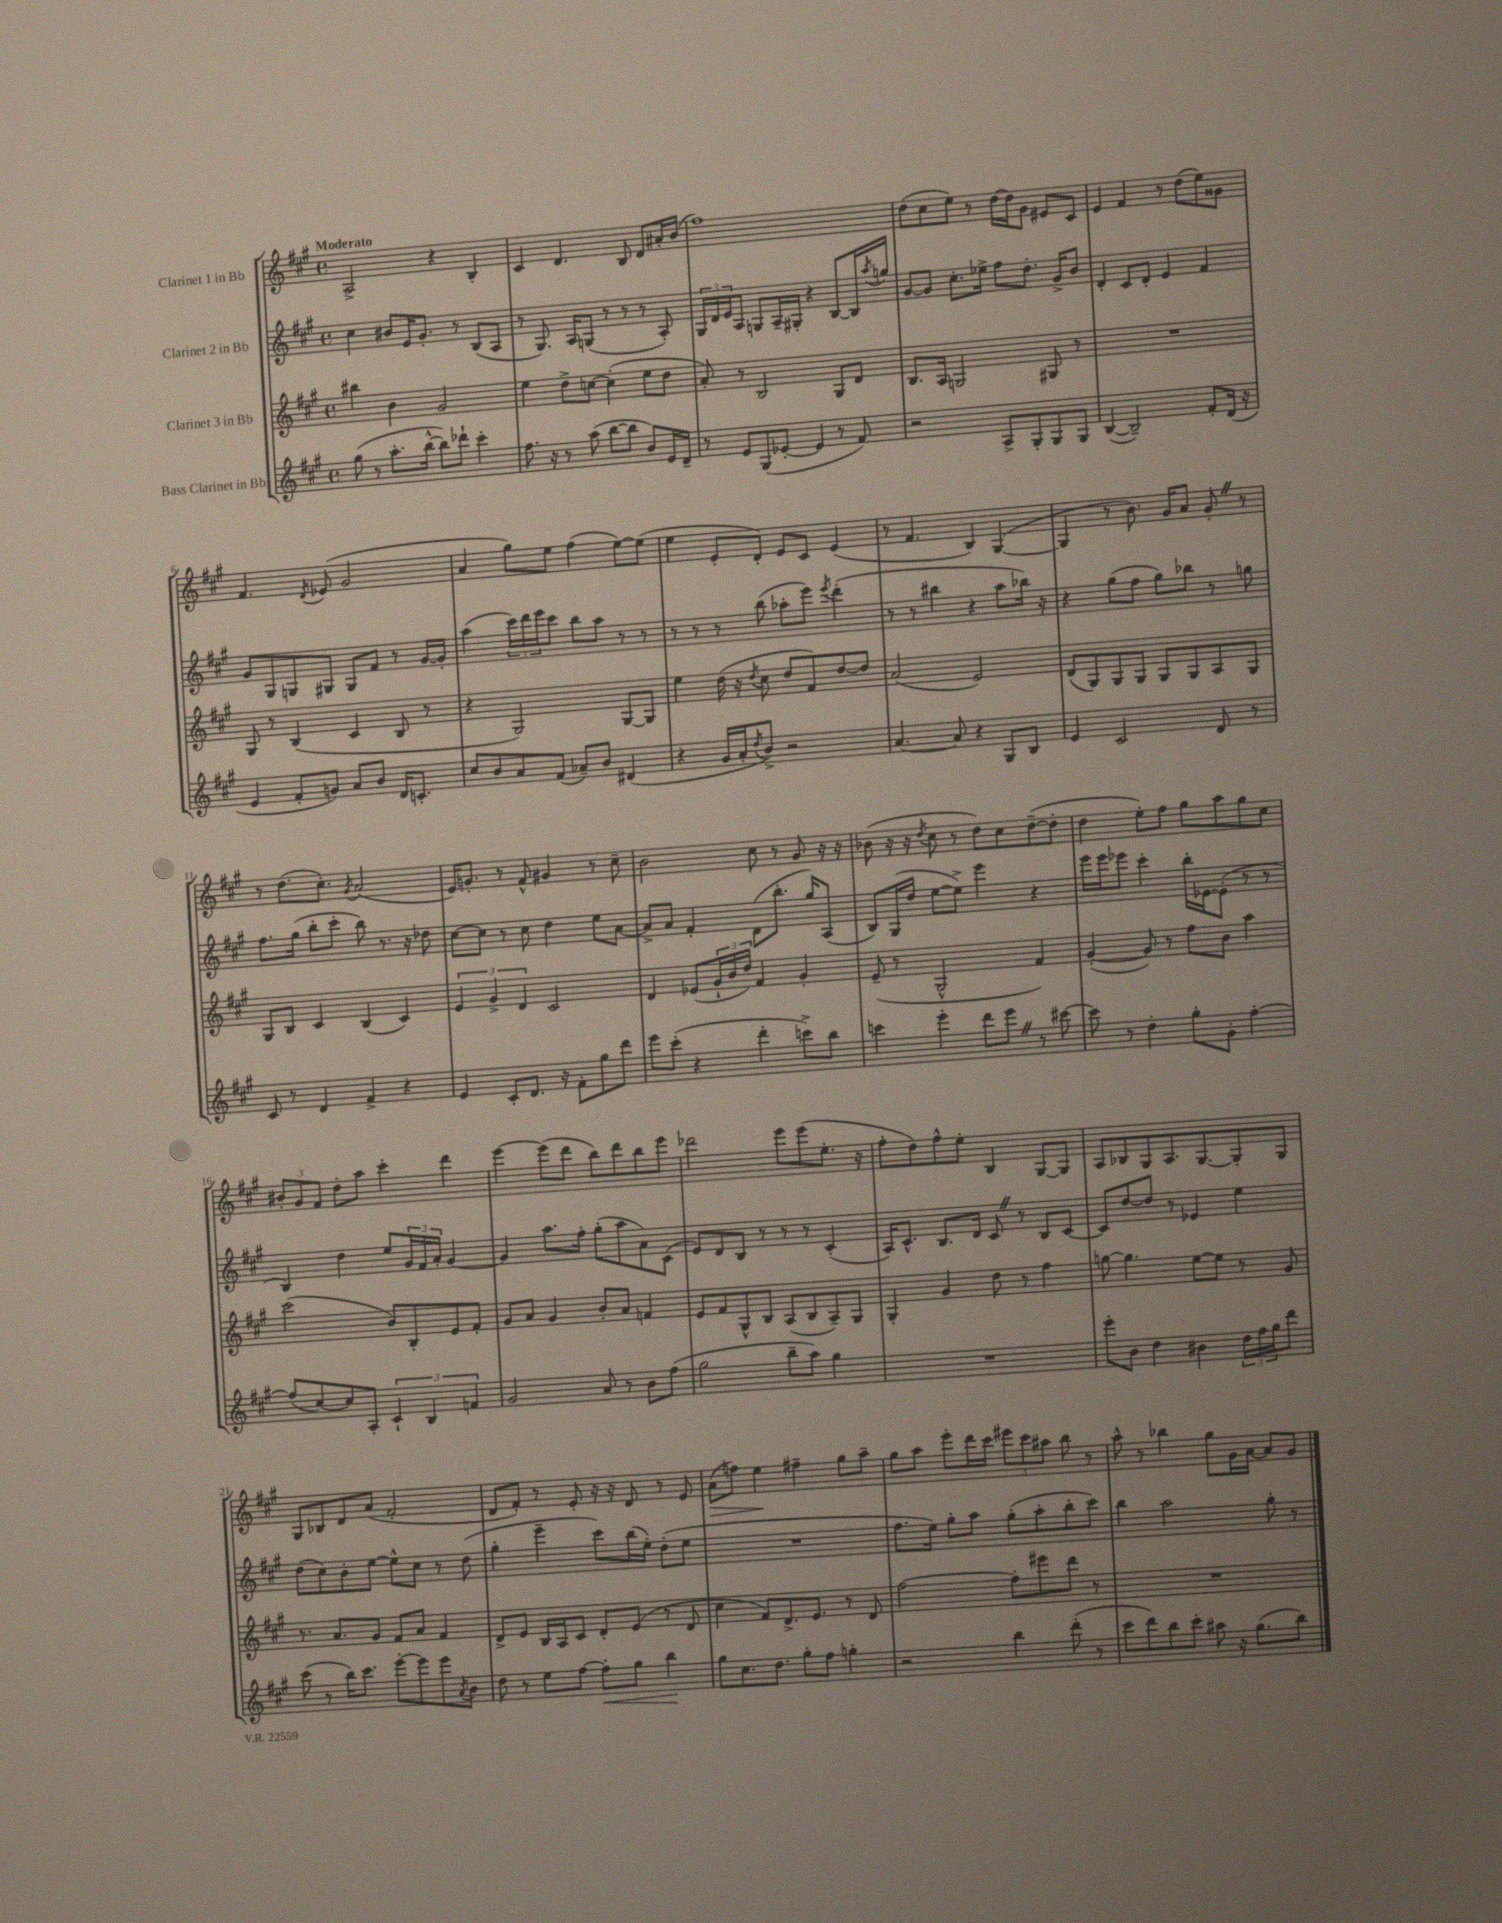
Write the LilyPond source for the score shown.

<<
\new StaffGroup <<
\new Staff = "s0" \with { instrumentName = "Clarinet 1 in Bb" } {
    \clef treble \key a \major \defaultTimeSignature \time 4/4 \tempo "Moderato"
    a2-> r4 b4-. |
    cis'4 d'4. b8 d'8 ais'16-. b'16( |
    fis''1) |
    d''8( cis''8 e''8) r8 d''16~ d''16 gis'8 eis'8 cis'8 |
    e'4 fis'4 r8 d''8( e''8) gisis'8 |
    fis'4. \acciaccatura { d'8 } ees'8( gis'2 |
    a'4 gis''8) e''8 fis''4( e''8~) e''8( |
    e''4 e'8-. d'8-.) e'8 cis'8 e'4( |
    r8 fis'4. b4) gis4~( |
    gis4 r8 b'8.) gis'16 a'8 gis'8-. \once \override BreathingSign.text = \markup { \musicglyph "scripts.caesura.straight" } \breathe r8 |
    r8 d''8.( cis''8.-.) \acciaccatura { gis'8 } a'2( |
    e'16) g'8.-. r8 fis'8-^ gis'4 r8 cis''8-- |
    b'2 cis''8 r8 gis'8 r16 r16 |
    bes'8( r16 r16 \acciaccatura { d''8 } cis''8 r8 d''8) cis''8 d''8~--( d''8-. |
    d''4 e''8-.) fis''8 gis''8 a''8 gis''8 cis''8 |
    \tuplet 3/2 { bis'8-. gis'8 fis'8 } d''8-. a''8 cis'''4-. d'''4 |
    e'''4~ e'''8( d'''8 b''8) d'''8 b''8 e'''8 |
    des'''2 e'''8 e'''8( e''8.-. r16 |
    fis''8-. d''8) fis''8-^ e''8-. b4 gis8~ gis8 |
    a8 bes8 gis8 a8. gis8.~ gis8-. gis8 |
    gis8 bes8 d'8 a'8( fis'2-. |
    d'8 fis'8-.) r8 e'8-. r16 r16 d'8 r8 e'8 |
    a'8\>( f''8) e''4\! fis''4-- gis''8 a''8-- |
    gis''8 a''8 e'''8-. d'''16 cis'''16 \tuplet 3/2 { eis'''8 cis'''8 ais''8 } b''8 r8 |
    a''8-^ r8 bes''4 gis''8 gis'16 a'16~ a'8 gis'8 \bar "|." |
}
\new Staff = "s1" \with { instrumentName = "Clarinet 2 in Bb" } {
    \clef treble \key a \major \defaultTimeSignature \time 4/4
    cis''4 bis'8 e'16 gis'8.-. r8 b8( a8 |
    r8 gis8.) a16 g8( r8 r8 r8 a8-.) |
    \tuplet 3/2 { gis16 d'16 e'16 } a8 g8 a16-- gis16-. r4 b8~ b16 \acciaccatura { a''8 } g''16 |
    gis'8~ gis'8 cis''8.-. ees''16-> fis''8 d''8.-. gis'16-> b'8 |
    d'4-. cis'8 d'8-. e'4 fis'4 |
    gis'8 gis8 g8 gis8 gis8 fis'8 r8 gis'16~ gis'16-. |
    a''4( \tuplet 3/2 { cis'''16) d'''16 e'''16 } cis'''8 b''8 a''8 r8 r8 |
    r8 r8 r8 b''8( aes''8-. e'''8) \acciaccatura { e'''8 } d'''4-.( |
    r8 r8 bis''4 r4 a''8 bes''16) r16 |
    r4 gis''8( fis''8 gis''8) bes''8 r8 g''8 |
    fis''8. gis''16( b''8-. cis'''8-. b''8) r8. r16 des''8 |
    cis''8~ cis''8 r8 cis''8 d''4 e''8 a'8~ |
    a'8-> a'8 fis'4-. d'8( b''8.-. gis''16) a8( |
    b8) gis16( d''16 e''8~ e''8->) e'''4 r4 |
    e'''16 e'''16 ees'''8 cis'''4-. b''16-. ees'16~ ees'8-.( r8 r8 |
    b4) d''4 e''8 \tuplet 3/2 { gis'16 fis'16 a'16-. } gis'4~ |
    gis'4 a''8. fis''16-. gis''8-.( a''8 a'8) cis'8( |
    e'8) d'8 b8 r8 r8 r8 cis'4-.( |
    a16) cis'8.-^ b8. d'16 cis'8 \once \override BreathingSign.text = \markup { \musicglyph "scripts.caesura.straight" } \breathe r8 b8 cis'8~ |
    cis'8 d''8~ d''8 r8 ees'4 e''4 |
    d''8( cis''8) b'8-. e''8~ e''8-^ cis''8 r8 d''8( |
    gis''4-. e'''4-- cis'''8) b''16( e''16-.) d''8-.( e''8 |
    R1 |
    fis''8. e''16) gis''8-. a''8 gis''8-.( a''8-. b''8-. cis'''8) |
    b''4 a''2 gis''8-. r8 \bar "|." |
}
\new Staff = "s2" \with { instrumentName = "Clarinet 3 in Bb" } {
    \clef treble \key a \major \defaultTimeSignature \time 4/4
    bis''4 b'4 gis'2 |
    e''4 d''8-> c''8~ c''4-.( e''8 d''8 |
    a'8-.) r8 b2 gis8 d'8 |
    b8. a16 g2 gis8 r8 |
    R1 |
    gis8 r8 b4( cis'4 b8 r8 |
    r4 gis2) gis8~ gis8 |
    e''4 d''16( r16 \acciaccatura { d''8 } cis''8 d''8 fis'8) d''8~ d''8 |
    a'2( e'2) |
    d'8( gis8) gis8 gis8 gis8 gis8 a8 gis8 |
    gis8 b8 cis'4 b4( cis'4) |
    \tuplet 3/2 { e'4 gis'4-> d'4 } cis'2 |
    d'4 ees'8( \tuplet 3/2 { gis'16-! b'16 d''16) } fis'4 gis'4-. |
    e'8--( r8 gis2-^ fis'4) |
    gis'4~-.( gis'8) r8 fis''8 b'8 a''4 |
    cis'''2( b'8) b8-. e'8 fis'8-. |
    gis'8 a'8 gis'4 b'8-. a'8 f'4 |
    e'8 fis'8 gis8-^ b8 a8( b8 a8--) gis8 |
    gis4-. gis'4 d''8 r8 fis''4 |
    g''8~ g''4. e''8~ e''8 r8 gis'8 |
    r8. a'8. gis'8 fis'8 a'8 fis'4 |
    d'8-> e'8 b16 a16 cis'8 d'8-. e'8( r8 d'8 |
    cis''4 fis'8) d'8.-> e'8. r8 d'8 |
    fis''2~ fis''8-. eis'''8 d'''8 r8 |
    R1 \bar "|." |
}
\new Staff = "s3" \with { instrumentName = "Bass Clarinet in Bb" } {
    \clef treble \key a \major \defaultTimeSignature \time 4/4
    gis''8( r8 a''8.-. b''16~-^ b''8) des'''8-! cis'''4-. |
    fis''8. r16 r8 a''8( b''8~ b''8 b'8) e'16 d'16-- |
    r8 e'8 gis8( ees'8~-. ees'4 r8 fis'8) |
    r2 a8-> gis8-. gis8 gis8 |
    b4~( b2--) fis'8-. d'16( r16 |
    e'4 fis'8-. g'8) a'8 b'8 d'16 c'8.-. |
    cis''8 b'8 a'8 fis'8( aes'8--) b'8 dis'4( |
    r4 gis'16 a'16-. \acciaccatura { d''8 } b'8->) r2 |
    a'4.~ a'8 r4 gis8 b8 |
    e'4 cis'2 d'8 r8 |
    cis'8 r8 d'4 fis'4-> r4 |
    e'4 cis'8-. d'8. r16 fis'8-. gis''8 d'''8 |
    e'''8 cis'''8-.( r4 d'''4-. c'''8->) b''8 |
    c'''4 e'''4-. d'''8 e'''8 \once \override BreathingSign.text = \markup { \musicglyph "scripts.caesura.straight" } \breathe r8 cis'''8~ |
    cis'''8 r8 d''4-. gis''8-. gis'8-. fis''4~-. |
    fis''8( cis''8~) cis''8 a8-. \tuplet 3/2 { cis'4-! b4 f'4 } |
    gis'2 a'8 r8 b'8 fis''8( |
    gis''2 b''8-- a''8) gis''4 |
    R1 |
    e'''8-. b'8 d''4 bis'4 \tuplet 3/2 { d''16 fis''16 gis''16 } d'''8 |
    cis'''8( r8 b''16) cis'''8. e'''8~-. e'''8 e'''8 \acciaccatura { a'8 } b'8 |
    d''8 r8 e''8 fis''8~ fis''8-.\< gis''8 b''4\! |
    gis''8 cis''8. d''8. gis''8-. fis''8 g''4-. |
    r2 b''4 d'''8-.( r8 |
    cis'''8 d'''8) b''8 cis'''8-. ais''8 r16 gis''8.( b''8) \bar "|." |
}
>>
>>
